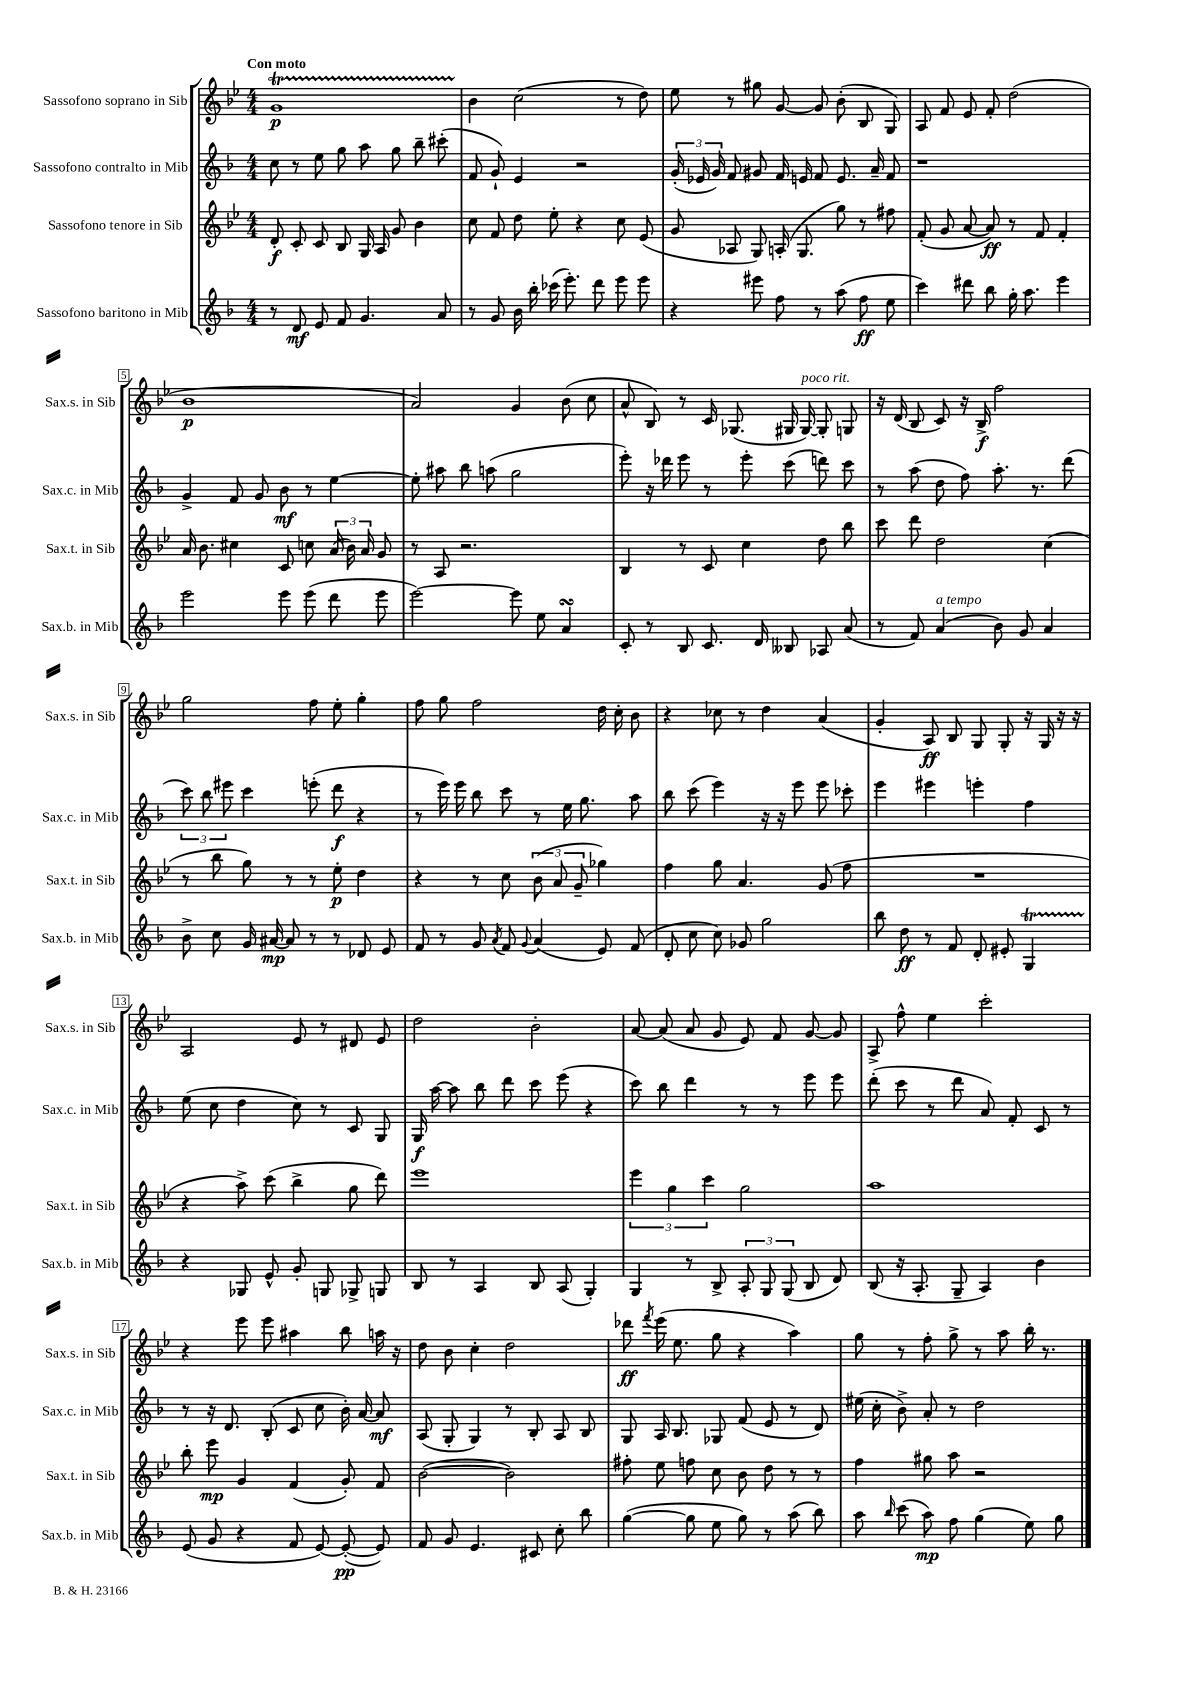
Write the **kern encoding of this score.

**kern	**dynam	**kern	**dynam	**kern	**dynam	**kern	**dynam
*part4	*part4	*part3	*part3	*part2	*part2	*part1	*part1
*staff4	*staff4	*staff3	*staff3	*staff2	*staff2	*staff1	*staff1
*I"Sassofono baritono in Mib	*	*I"Sassofono tenore in Sib	*	*I"Sassofono contralto in Mib	*	*I"Sassofono soprano in Sib	*
*I'Sax.b. in Mib	*	*I'Sax.t. in Sib	*	*I'Sax.c. in Mib	*	*I'Sax.s. in Sib	*
*clefG2	*	*clefG2	*	*clefG2	*	*clefG2	*
*k[b-]	*	*k[b-e-]	*	*k[b-]	*	*k[b-e-]	*
*M4/4	*	*M4/4	*	*M4/4	*	*M4/4	*
=1	=1	=1	=1	=1	=1	=1	=1
!	!	!	!	!	!	!LO:TX:a:B:t=Con moto	!
8r	.	8d'/	f	8cc\	.	1gT	p
8d/	mf	8c'/	.	8r	.	.	.
8e/	.	8c/	.	8ee\	.	.	.
8f/	.	8B-/	.	8gg\	.	.	.
4.g/	.	16G/	.	8aa\	.	.	.
.	.	16A/	.	.	.	.	.
.	.	8g/	.	8gg\	.	.	.
.	.	4b-\	.	8bb-~\	.	.	.
8a/	.	.	.	(8ccc#X'\	.	.	.
=2	=2	=2	=2	=2	=2	=2	=2
8r	.	8cc\	.	8f/	.	4b-\	.
8g/	.	8f/	.	8g`/)	.	.	.
16b-\	.	8dd\	.	4e/	.	(2cc\	.
16bb-'\	.	.	.	.	.	.	.
(16ccc-X\	.	8ee-'\	.	.	.	.	.
8.eee'\)	.	.	.	.	.	.	.
.	.	4r	.	2r	.	.	.
8ddd\	.	.	.	.	.	.	.
8eee\	.	8cc\	.	.	.	8r	.
8eee\	.	(8e-/	.	.	.	8dd\)	.
=3	=3	=3	=3	=3	=3	=3	=3
4r	.	8g/	.	(24g'/	.	8ee-\	.
.	.	.	.	24e-X/	.	.	.
.	.	.	.	24g/)	.	.	.
.	.	8A-X/	.	8f/	.	8r	.
8eee#X\	.	8G/)	.	8g#X/	.	8gg#X\	.
8ff\	.	(16An'/	.	16f/	.	[8g/	.
.	.	8.G/	.	16en/	.	.	.
8r	.	.	.	8f/	.	8g/]	.
(8aa\	.	8gg\)	.	8.e/	.	(8b-'\	.
8ff\	ff	8r	.	.	.	8B-/	.
.	.	.	.	16a~/	.	.	.
8ee\	.	8ff#X\	.	8f/	.	8G/)	.
=4	=4	=4	=4	=4	=4	=4	=4
4ccc\)	.	(8f'/	.	1r	.	8A/	.
.	.	8g/	.	.	.	8f/	.
8ddd#X\	.	[8a/	.	.	.	8e-/	.
8bb-\	.	8a/])	ff	.	.	8f'/	.
16gg'\	.	8r	.	.	.	(2dd\	.
8.aa\	.	.	.	.	.	.	.
.	.	8f/	.	.	.	.	.
4eee\	.	4f'/	.	.	.	.	.
!!LO:LB:g=z
=5	=5	=5	=5	=5	=5	=5	=5
2eee\	.	16a/	.	4g^/	.	1b-	p
.	.	8.b-\	.	.	.	.	.
.	.	4cc#X\	.	8f/	.	.	.
.	.	.	.	8g/	.	.	.
8eee\	.	8c/	.	8b-\	mf	.	.
(8eee\	.	8ccn\	.	8r	.	.	.
8ddd\	.	(24a/	.	[4ee\	.	.	.
.	.	24b-\)	.	.	.	.	.
.	.	24a/	.	.	.	.	.
8eee\	.	8g/	.	.	.	.	.
=6	=6	=6	=6	=6	=6	=6	=6
[2eee\)	.	8r	.	8ee'\]	.	2a/)	.
.	.	8A/	.	8aa#X\	.	.	.
.	.	2.r	.	8bb-\	.	.	.
.	.	.	.	(8aan\	.	.	.
8eee\]	.	.	.	2gg\	.	4g/	.
8ee\	.	.	.	.	.	.	.
4asSsS/	.	.	.	.	.	(8b-\	.
.	.	.	.	.	.	8cc\	.
=7	=7	=7	=7	=7	=7	=7	=7
8c'/	.	4B-/	.	8eee'\)	.	8a^^/	.
8r	.	.	.	16r	.	8B-/)	.
.	.	.	.	16ddd-X\	.	.	.
8B-/	.	8r	.	8eee\	.	8r	.
8.c/	.	8c/	.	8r	.	16c/	.
.	.	.	.	.	.	(8.G-X/	.
.	.	4cc\	.	8eee'\	.	.	.
16d/	.	.	.	.	.	.	.
8B--X/	.	.	.	(8ccc\	.	16G#X/	.
!	!	!	!	!	!	!LO:TX:a:i:t=poco rit.	!
.	.	.	.	.	.	[16G#/)	.
8A-X/	.	8dd\	.	8dddn\)	.	8G#'/]	.
(8a/	.	8bb-\	.	8ccc\	.	8Gn/	.
=8	=8	=8	=8	=8	=8	=8	=8
8r	.	8ccc\	.	8r	.	16r	.
.	.	.	.	.	.	(16d/	.
8f/)	.	8ddd\	.	(8aa\	.	8B-/	.
!LO:TX:a:i:t=a tempo	!	!	!	!	!	!	!
(4a/	.	2dd\	.	8dd\	.	8c/)	.
.	.	.	.	8ff\)	.	16r	.
.	.	.	.	.	.	16B-^/	f
8b-\)	.	.	.	8.aa'\	.	2ff\	.
8g/	.	.	.	.	.	.	.
.	.	.	.	8.r	.	.	.
4a/	.	(4cc\	.	.	.	.	.
.	.	.	.	(8ddd\	.	.	.
!!LO:LB:g=z
=9	=9	=9	=9	=9	=9	=9	=9
8b-^\	.	8r	.	12ccc\)	.	2gg\	.
.	.	.	.	12bb-\	.	.	.
8cc\	.	8bb-\	.	.	.	.	.
.	.	.	.	12eee#X\	.	.	.
16g/	.	8gg\)	.	4ccc\	.	.	.
[16a#X/	mp	.	.	.	.	.	.
8a#/]	.	8r	.	.	.	.	.
8r	.	8r	.	(8eeen'\	.	8ff\	.
8r	.	8ee-'\	p	8ddd\	f	8ee-'\	.
8d-X/	.	4dd\	.	4r	.	4gg'\	.
8e/	.	.	.	.	.	.	.
=10	=10	=10	=10	=10	=10	=10	=10
8f/	.	4r	.	8r	.	8ff\	.
8r	.	.	.	16eee\)	.	8gg\	.
.	.	.	.	16eee\	.	.	.
8g/	.	8r	.	8bb-\	.	2ff\	.
8qa/	.	.	.	.	.	.	.
8f/	.	8cc\	.	8ccc\	.	.	.
8qqg/	.	.	.	.	.	.	.
(4a/	.	(12b-\	.	8r	.	.	.
.	.	12a/	.	.	.	.	.
.	.	.	.	16ee\	.	.	.
.	.	12g~/	.	.	.	.	.
.	.	.	.	8.gg\	.	.	.
8e/)	.	4gg-X\)	.	.	.	16dd\	.
.	.	.	.	.	.	16cc'\	.
(8f/	.	.	.	8aa\	.	8b-\	.
=11	=11	=11	=11	=11	=11	=11	=11
8d'/	.	4ff\	.	8bb-\	.	4r	.
8cc\	.	.	.	(8ccc\	.	.	.
8cc\)	.	8gg\	.	4eee\)	.	8cc-X\	.
8g-X/	.	4.a/	.	.	.	8r	.
2gg\	.	.	.	16r	.	4dd\	.
.	.	.	.	16r	.	.	.
.	.	.	.	8eee\	.	.	.
.	.	(8g/	.	8eee\	.	(4a/	.
.	.	8ff\	.	8ccc-X'\	.	.	.
=12	=12	=12	=12	=12	=12	=12	=12
8bb-\	.	1r	.	4eee\	.	4g'/	.
8dd\	ff	.	.	.	.	.	.
8r	.	.	.	4eee#X\	.	8A/)	ff
8f/	.	.	.	.	.	8B-/	.
8d'/	.	.	.	4eeen'\	.	8G/	.
8e#X'/	.	.	.	.	.	8G'/	.
4GT/	.	.	.	4ff\	.	16r	.
.	.	.	.	.	.	16G/	.
.	.	.	.	.	.	16r	.
.	.	.	.	.	.	16r	.
!!LO:LB:g=z
=13	=13	=13	=13	=13	=13	=13	=13
4r	.	4r	.	(8ee\	.	2A/	.
.	.	.	.	8cc\	.	.	.
8G-X/	.	8aa^\)	.	4dd\	.	.	.
8e^^/	.	(8ccc\	.	.	.	.	.
8g'/	.	4bb-^\	.	8cc\)	.	8e-/	.
8Gn/	.	.	.	8r	.	8r	.
8G-X^/	.	8gg\	.	8c/	.	8d#X/	.
8Gn/	.	8ddd\)	.	8G/	.	8e-/	.
=14	=14	=14	=14	=14	=14	=14	=14
8B-/	.	1eee-	.	16G/	f	2dd\	.
.	.	.	.	[16aa\	.	.	.
8r	.	.	.	8aa\]	.	.	.
4A/	.	.	.	8bb-\	.	.	.
.	.	.	.	8ddd\	.	.	.
8B-/	.	.	.	8ccc\	.	2b-'\	.
(8A/	.	.	.	(8eee\	.	.	.
4G'/)	.	.	.	4r	.	.	.
=15	=15	=15	=15	=15	=15	=15	=15
4G/	.	6eee-\	.	8ccc\)	.	[8a/	.
.	.	.	.	8bb-\	.	(8a/]	.
.	.	6gg\	.	.	.	.	.
8r	.	.	.	4ddd\	.	8a/	.
.	.	6ccc\	.	.	.	.	.
8B-^/	.	.	.	.	.	8g/	.
12A'/	.	2gg\	.	8r	.	8e-/)	.
12G/	.	.	.	.	.	.	.
.	.	.	.	8r	.	8f/	.
(12G/	.	.	.	.	.	.	.
8B-/	.	.	.	8eee\	.	[8g/	.
8d/)	.	.	.	8eee\	.	8g/]	.
=16	=16	=16	=16	=16	=16	=16	=16
(8B-/	.	1aa	.	(8ddd'\	.	8A^/	.
16r	.	.	.	8ccc\	.	8ff^^\	.
8.A'/	.	.	.	.	.	.	.
.	.	.	.	8r	.	4ee-\	.
8G~/	.	.	.	8ddd\	.	.	.
4A/)	.	.	.	8a/)	.	2ccc'\	.
.	.	.	.	8f'/	.	.	.
4b-\	.	.	.	8c/	.	.	.
.	.	.	.	8r	.	.	.
!!LO:LB:g=z
=17	=17	=17	=17	=17	=17	=17	=17
(8e/	.	8bb-'\	.	8r	.	4r	.
8g/	.	8eee-\	mp	16r	.	.	.
.	.	.	.	8.d/	.	.	.
4r	.	4g/	.	.	.	8eee-\	.
.	.	.	.	(8B-'/	.	8eee-\	.
8f/	.	(4f/	.	8c/	.	4aa#X\	.
[8e/)	.	.	.	8cc\	.	.	.
(8e'/_	pp	8g'/)	.	16b-'\)	.	8bb-\	.
.	.	.	.	[16a/	.	.	.
8e/])	.	8f/	.	8a/]	mf	16aan\	.
.	.	.	.	.	.	16r	.
=18	=18	=18	=18	=18	=18	=18	=18
8f/	.	([2b-\	.	(8A/	.	8dd\	.
8g/	.	.	.	8G'/	.	8b-\	.
4.e/	.	.	.	4G/)	.	4cc'\	.
.	.	2b-\])	.	8r	.	2dd\	.
8c#X/	.	.	.	8B-'/	.	.	.
8cc'\	.	.	.	8A/	.	.	.
8bb-\	.	.	.	8B-/	.	.	.
=19	=19	=19	=19	=19	=19	=19	=19
([4gg\	.	8ff#X'\	.	8G/	.	8ddd-X\	ff
.	.	.	.	.	.	8qfff/	.
.	.	8ee-\	.	16A/	.	(16eee-\	.
.	.	.	.	8.B-/	.	8.ee-\	.
8gg\]	.	8ffn\	.	.	.	.	.
8ee\	.	8cc\	.	8G-X/	.	8gg\	.
8gg\)	.	8b-\	.	(8f/	.	4r	.
8r	.	8dd\	.	8e/	.	.	.
(8aa\	.	8r	.	8r	.	4aa\)	.
8bb-\)	.	8r	.	8d/)	.	.	.
=20	=20	=20	=20	=20	=20	=20	=20
8aa\	.	4ff\	.	(16ee#X\	.	8gg\	.
.	.	.	.	16cc'\	.	.	.
16qqbb-/	.	.	.	.	.	.	.
(8ccc\	.	.	.	8b-^\)	.	8r	.
8aa\)	mp	8gg#X\	.	8a'/	.	8ff'\	.
8ff\	.	8aa\	.	8r	.	8gg^\	.
(4gg\	.	2r	.	2dd\	.	8r	.
.	.	.	.	.	.	8aa\	.
8ee\)	.	.	.	.	.	16bb-'\	.
.	.	.	.	.	.	8.r	.
8gg\	.	.	.	.	.	.	.
==	==	==	==	==	==	==	==
*-	*-	*-	*-	*-	*-	*-	*-
